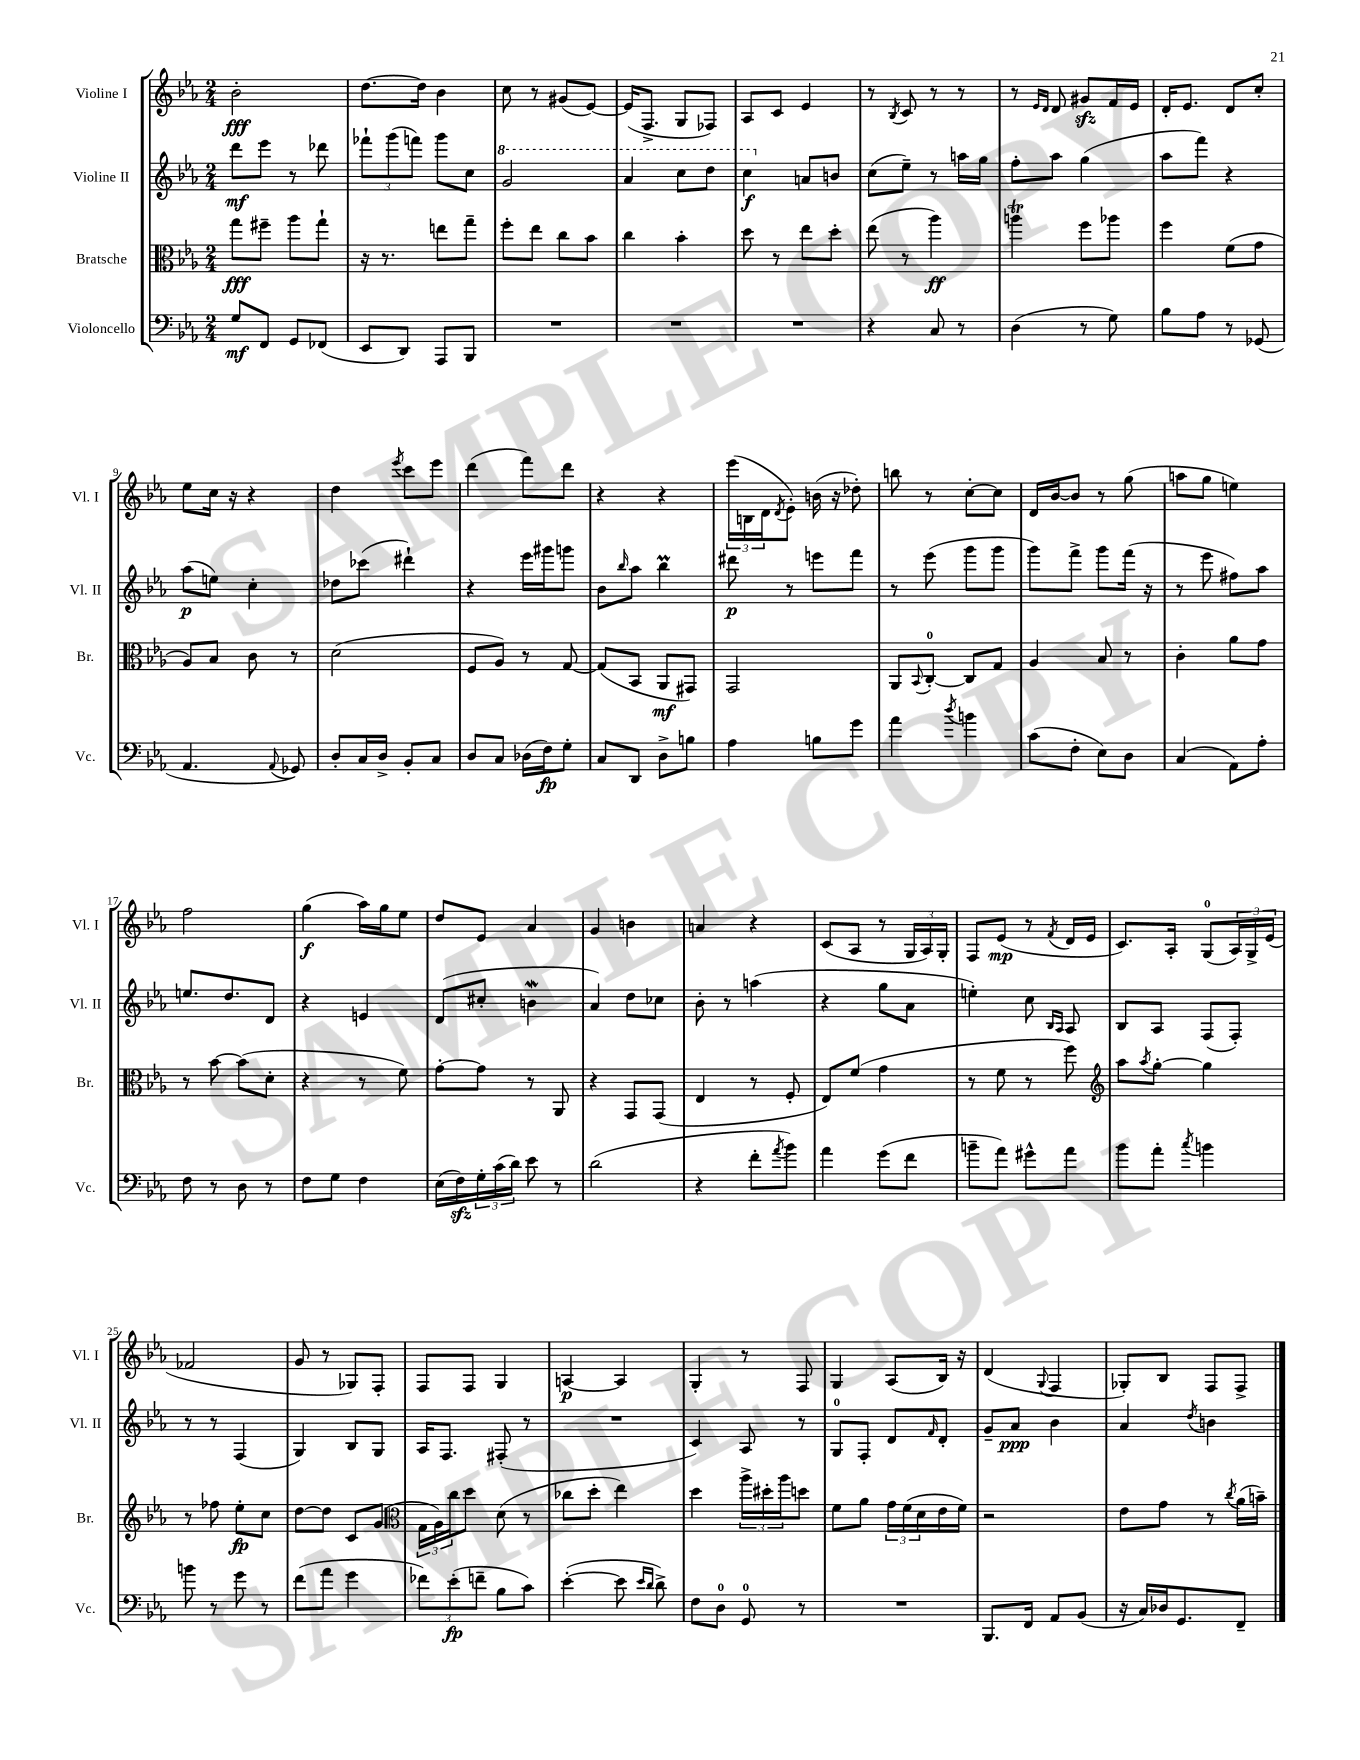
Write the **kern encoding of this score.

**kern	**kern	**kern	**kern
*staff4	*staff3	*staff2	*staff1
*clefF4	*clefC3	*clefG2	*clefG2
*k[b-e-a-]	*k[b-e-a-]	*k[b-e-a-]	*k[b-e-a-]
*M2/4	*M2/4	*M2/4	*M2/4
8G	8gg	8ddd	2b-'
8FF	8ff#~	8eee-	.
8GG	8aa-	8r	.
(8FF-	8gg`	8ddd-	.
=	=	=	=
8EE-	16r	12fff-`	[8.dd
.	8.r	.	.
.	.	(12ggg	.
8DD)	.	.	.
.	.	12fff)	.
.	.	.	16dd]
8AAA-	8ee	8ggg	4b-
8BBB-	8gg~	8cc	.
=	=	=	=
2r	8ff'	2gg	8cc
.	8ee-	.	8r
.	8cc	.	(8g#
.	8b-	.	[8e-)
=	=	=	=
2r	4cc	4aa-	(16e-]
.	.	.	8.F^
.	4b-'	8ccc	8G
.	.	8ddd	8F-)
=	=	=	=
2r	8dd	4ccc	8A-
.	8r	.	8c
.	8ee-	8a	4e-
.	8dd'	8b	.
=	=	=	=
4r	(8ee-	(8cc	8r
.	.	.	8qB-
.	8r	8ee-~)	8c
8C	4aa-)	8r	8r
8r	.	16aa	8r
.	.	16gg	.
=	=	=	=
(4D	4aa	8ff'	8r
.	.	.	16qqe-
.	.	.	16qqd
.	.	8aa-	8d
8r	8ff	(4gg	8g#
8G)	8aa-	.	16f
.	.	.	16e-
=	=	=	=
8B-	4ff	8aa-	16d'
.	.	.	8.e-
8A-	.	8fff)	.
8r	(8f	4r	8d
(8GG-	8g	.	8cc'
=	=	=	=
4.AA-	8A-)	(8aa-	8ee-
.	8B-	8ee)	16cc
.	.	.	16r
.	8c	4cc'	4r
8qqAA-	.	.	.
8GG-)	8r	.	.
=	=	=	=
8D'	(2d	8dd-	4dd
16C	.	(8ccc-	.
16D^	.	.	.
.	.	.	8qeee-
8BB-'	.	4ddd#`)	8ccc
8C	.	.	8eee-
=	=	=	=
8D	8F	4r	(4ddd
8C	8A-)	.	.
(16D-	8r	16eee-	8fff)
16F)	.	16ggg#	.
8G'	[8G	8ggg	8ddd
=	=	=	=
8C	(8G]	8b-	4r
.	.	16qqbb-	.
8DD	8BB-	8aa-	.
8D^	8AA-	4bb-	4r
8B	8GG#)	.	.
=	=	=	=
4A-	2GG	8ddd#	(24eee-
.	.	.	24B
.	.	.	24d
.	.	.	8qd
.	.	8r	8e-')
8B	.	8eee	(16b
.	.	.	16r
8g	.	8fff	8dd-')
=	=	=	=
4a-	8AA-	8r	8bb
.	8qqBB-	.	.
.	[8C'	(8eee-	8r
8qdd	.	.	.
4b	8C]	8ggg	[8cc'
.	8G	8ggg	8cc]
=	=	=	=
(8c	4A-	8ggg)	16d
.	.	.	[16b-
8F'	.	8fff^	8b-]
8E-)	8B-	8ggg	8r
8D	8r	(16fff	(8gg
.	.	16r	.
=	=	=	=
(4C	4c'	8r	8aa
.	.	8eee-	8gg
8AA-)	8a-	8ff#)	4ee)
8A-'	8g	8aa-	.
=	=	=	=
8F	8r	8.ee	2ff
8r	[8b-	.	.
.	.	8.dd	.
8D	(8b-]	.	.
8r	8d'	8d	.
=	=	=	=
8F	4r	4r	(4gg
8G	.	.	.
4F	8r	4e	16aa-)
.	.	.	16gg
.	8f)	.	8ee-
=	=	=	=
(16E-	[8g'	(8d	8dd
16F)	.	.	.
24G'	8g]	8cc#'	8e-
(24c	.	.	.
24d)	.	.	.
8e-	8r	4b	4a-
8r	8AA-	.	.
=	=	=	=
(2d	4r	4a-)	4g
.	8GG	8dd	4b
.	(8GG	8cc-	.
=	=	=	=
4r	4E-	8b-'	4a
.	.	8r	.
8f'	8r	(4aa	4r
8qa-	.	.	.
8b-)	8F'	.	.
=	=	=	=
4a-	8E-)	4r	(8c
.	(8f	.	8A-
(8g	4g	8gg	8r
8f	.	8a-	24G
.	.	.	24A-)
.	.	.	24G'
=	=	=	=
8b~	8r	4ee')	8F
8a-)	8f	.	(8e-
8g#^^	8r	8cc	8r
.	.	16qqB-	.
.	.	16qqA-	8qf
8a-	8ff)	8A-	16d
.	.	.	16e-
=	=	=	=
*	*clefG2	*	*
8b-	8aa-	8B-	8.c)
.	8qaa-	.	.
8a-'	[8gg'	8A-	.
.	.	.	16A-'
8qcc	.	.	.
4b	4gg]	(8F	(8G
.	.	8F')	24A-)
.	.	.	24G^
.	.	.	(24e-
=	=	=	=
8b	8r	8r	2f-
8r	8ff-	8r	.
8g	8ee-'	(4F	.
8r	8cc	.	.
=	=	=	=
(8f	[8dd	4G)	8g
8a-	8dd]	.	8r
4g	8c	8B-	8G-)
.	(8g	8G	8F'
=	=	=	=
*	*clefC3	*	*
12f-)	24G	16A-	8F
.	24A-)	.	.
.	.	8.F	.
(12e-'	24cc	.	.
.	8dd	.	8F
12f~	.	.	.
8B-	(8d	(8F#'	4G
8c)	8r	8r	.
=	=	=	=
([4e-'	8cc-	2r	[4A
.	8dd'	.	.
8e-]	4ee-)	.	4A]
16qqe-	.	.	.
16qqd	.	.	.
8d^)	.	.	.
=	=	=	=
8F	4dd	4c)	4G'
8D	.	.	.
8GG	24aa-^	8A-	8r
.	24dd#'	.	.
.	24aa-	.	.
8r	8dd	8r	8F
=	=	=	=
2r	8f	8G	4G
.	8a-	8F'	.
.	24g	8d	(8A-
.	(24f	.	.
.	24d	.	.
.	.	16qqf	.
.	16e-	8d'	16B-)
.	16f)	.	16r
=	=	=	=
8.BBB-	2r	8g~	(4d
.	.	8a-	.
16FF	.	.	.
.	.	.	8qqG
8AA-	.	4b-	4F
(8BB-	.	.	.
=	=	=	=
16r	8e-	4a-	8G-')
16C)	.	.	.
16D-	8g	.	8B-
8.GG	.	.	.
.	.	8qdd	.
.	8r	4b	8F
.	8qcc	.	.
8FF~	(16a-	.	8F^
.	16b~)	.	.
==	==	==	==
*-	*-	*-	*-
